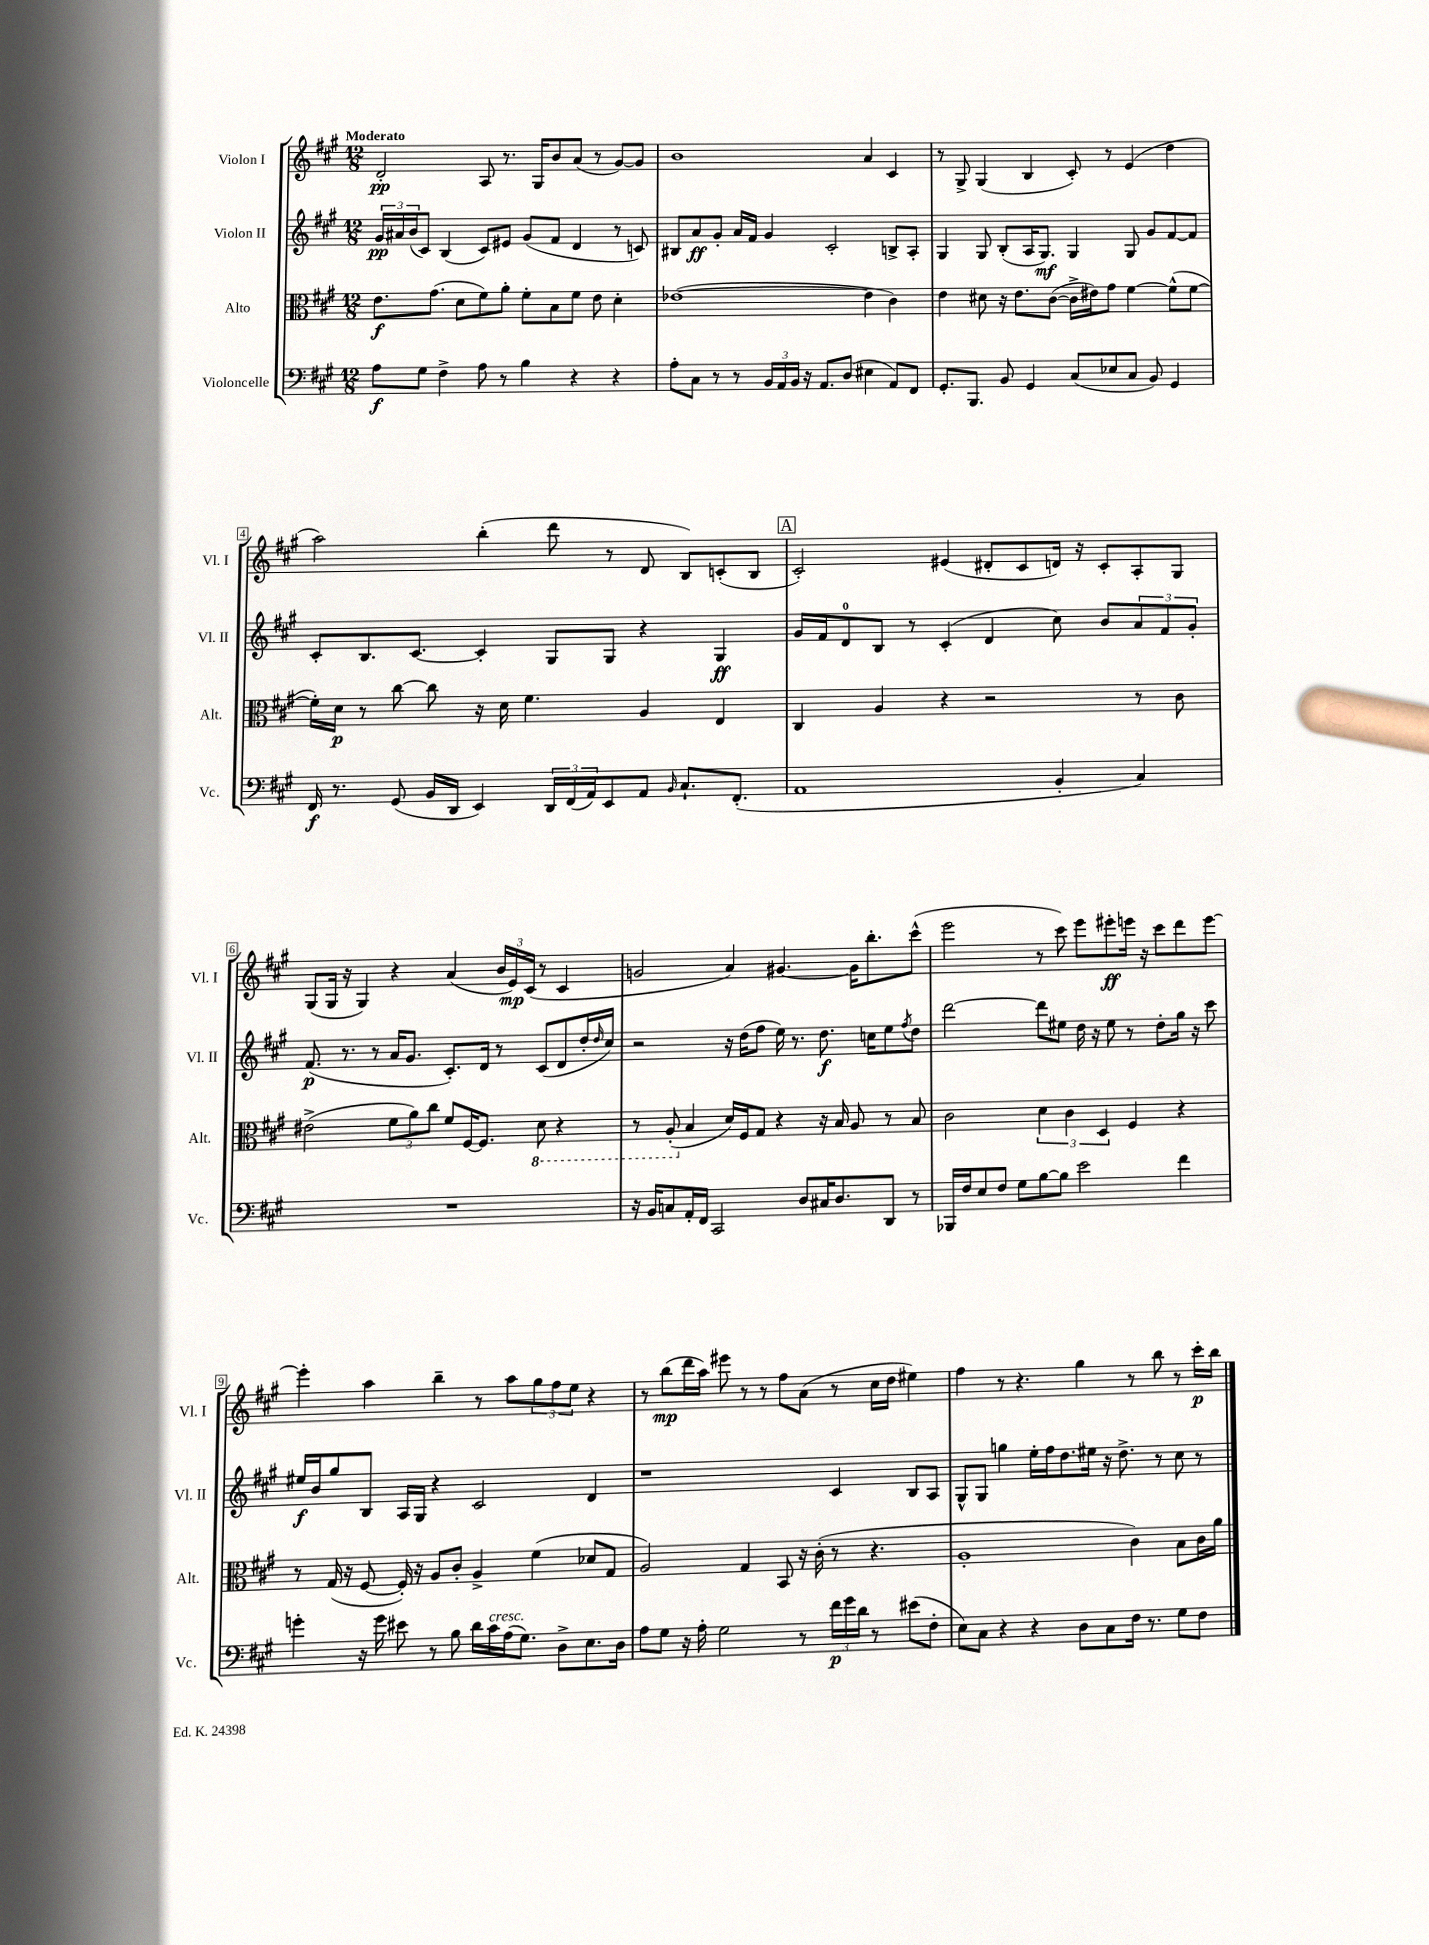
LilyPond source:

<<
\new StaffGroup <<
\new Staff = "s0" \with { instrumentName = "Violon I" shortInstrumentName = "Vl. I" } {
    \clef treble \key a \major \numericTimeSignature \time 12/8 \tempo "Moderato"
    d'2-.\pp a8 r8. gis16 b'8 a'8( r8 gis'8~) gis'8 |
    b'1 a'4 cis'4 |
    r8 gis8-> gis4( b4 cis'8-.) r8 e'4( d''4 |
    a''2) b''4-.( d'''8 r8 d'8 b8) c'8-.( b8 |
    \mark \markup { \box "A" } cis'2-.) eis'4( dis'8-. cis'8 d'16) r16 cis'8-. a8-. gis8 |
    gis8( gis16 r16 gis4) r4 a'4( \tuplet 3/2 { b'16 e'16\mp) cis'16( } r8 cis'4 |
    g'2 a'4) gis'4.~ gis'16 b''8.-. cis'''8-^( |
    e'''2 r8 cis'''8) e'''8 eis'''8-.\ff e'''16 r16 cis'''8 d'''8 e'''8~ |
    e'''4-. a''4 b''4-- r8 a''8 \tuplet 3/2 { gis''8 fis''8 e''8 } r4 |
    r8 b''8\mp( d'''16 a''16) eis'''8 r8 r8 fis''8 a'8( r8 cis''16 d''16 eis''4) |
    fis''4 r8 r4. gis''4 r8 b''8 r8 cis'''16-.\p b''16 \bar "|." |
}
\new Staff = "s1" \with { instrumentName = "Violon II" shortInstrumentName = "Vl. II" } {
    \clef treble \key a \major \numericTimeSignature \time 12/8
    \tuplet 3/2 { gis'16\pp ais'16 b'16( } cis'8) b4( cis'8) eis'8 gis'8( fis'8 d'4 r8 c'8) |
    bis8 a'8\ff gis'8-. a'16 fis'16 gis'4 cis'2-. b8-> a8-. |
    gis4 gis8 b8-.( a16 gis8.\mf) gis4 gis8 gis'8 fis'8~ fis'8 |
    cis'8-. b8. cis'8.~ cis'4-. gis8 gis8 r4 gis4\ff |
    \mark \markup { \box "A" } gis'16 fis'16 d'8-0 b8 r8 cis'4-.( d'4 cis''8) b'8 \tuplet 3/2 { a'8 fis'8 gis'8-. } |
    fis'8.\p( r8. r8 a'16 gis'8. cis'8.-.) d'16 r8 cis'8( d'8 d''16-. \grace { d''16 } cis''16) |
    r2 r16 d''16( fis''8 e''16) r8. d''8.\f c''16 e''8 \acciaccatura { fis''8 } d''8 |
    d'''2~ d'''8 eis''8 d''16 r16 eis''8 r8 d''8-. gis''16 r16 cis'''8 |
    eis''16\f b'16 gis''8 b8 a16 gis16 r4 cis'2 d'4 |
    r1 cis'4 b8 a8 |
    gis8-^ gis8 g''4 e''16-. fis''16 d''8. eis''16 r16 d''8.-> r8 cis''8 r8 \bar "|." |
}
\new Staff = "s2" \with { instrumentName = "Alto" shortInstrumentName = "Alt." } {
    \clef alto \key a \major \numericTimeSignature \time 12/8
    e'8.\f gis'8.( d'8 fis'8) a'8-. fis'8-. b8 fis'8 e'8 d'4-. |
    ees'1~( ees'4 cis'4) |
    e'4 dis'8 r16 e'8. cis'8~( cis'16-> eis'16) gis'8 fis'4~ fis'8-^( fis'8~ |
    fis'16-.) d'16\p r8 cis''8~ cis''8 r16 d'16 fis'4. a4 e4 |
    \mark \markup { \box "A" } cis4 a4 r4 r2 r8 cis'8 |
    eis'2->( \tuplet 3/2 { fis'8 a'8) cis''8 } fis'8 fis16~ fis8. \ottava #-1 d8 r4 |
    r8 a,8-.( \ottava #0 b4 d'16) fis16 gis8 r4 r16 b16 a8 r8 b8 |
    cis'2 \tuplet 3/2 { d'4 cis'4 d4 } fis4 r4 |
    r8 gis16( r16 fis8~ fis16-.) r16 a8 cis'8-. a4-> fis'4( des'8 gis8 |
    a2) gis4 b,8 r16 cis'16-.( r8 r4. |
    a1-. cis'4) b8 cis'16 a'16 \bar "|." |
}
\new Staff = "s3" \with { instrumentName = "Violoncelle" shortInstrumentName = "Vc." } {
    \clef bass \key a \major \numericTimeSignature \time 12/8
    a8\f gis8 fis4-> a8 r8 b4 r4 r4 |
    a8-. cis8 r8 r8 \tuplet 3/2 { b,16 a,16 b,16 } r16 a,8. d8( eis4 a,8) fis,8 |
    gis,8.-. b,,8. b,8 gis,4 cis8( ees8 cis8 b,8) gis,4 |
    fis,16\f r8. gis,8( b,16 d,16 e,4) \tuplet 3/2 { d,16 fis,16( a,16) } e,8 a,8 \grace { b,16 } cis8.-! fis,8.-.( |
    \mark \markup { \box "A" } a,1 b,4-. cis4) |
    R1. |
    r16 b,16 c8 a,16-. fis,16 cis,2 d8 cis16 d8. d,8 r8 |
    bes,,16 fis16 e8 fis8 gis8 b8~ b8 e'2 fis'4 |
    g'4-. r16 g'16 eis'8 r8 b8 d'16 cis'16^\markup { \italic "cresc." } a16( gis8.) d8-> e8. d16 |
    a8 gis8 r16 a16-. gis2 r8 \tuplet 3/2 { fis'16\p gis'16 d'16 } r8 eis'8( fis8-. |
    e8) cis8 r4 r4 d8 cis8 fis16 r8. gis8 fis8 \bar "|." |
}
>>
>>
\layout { \context { \Score \override BarNumber.stencil = #(make-stencil-boxer 0.1 0.3 ly:text-interface::print) } }
